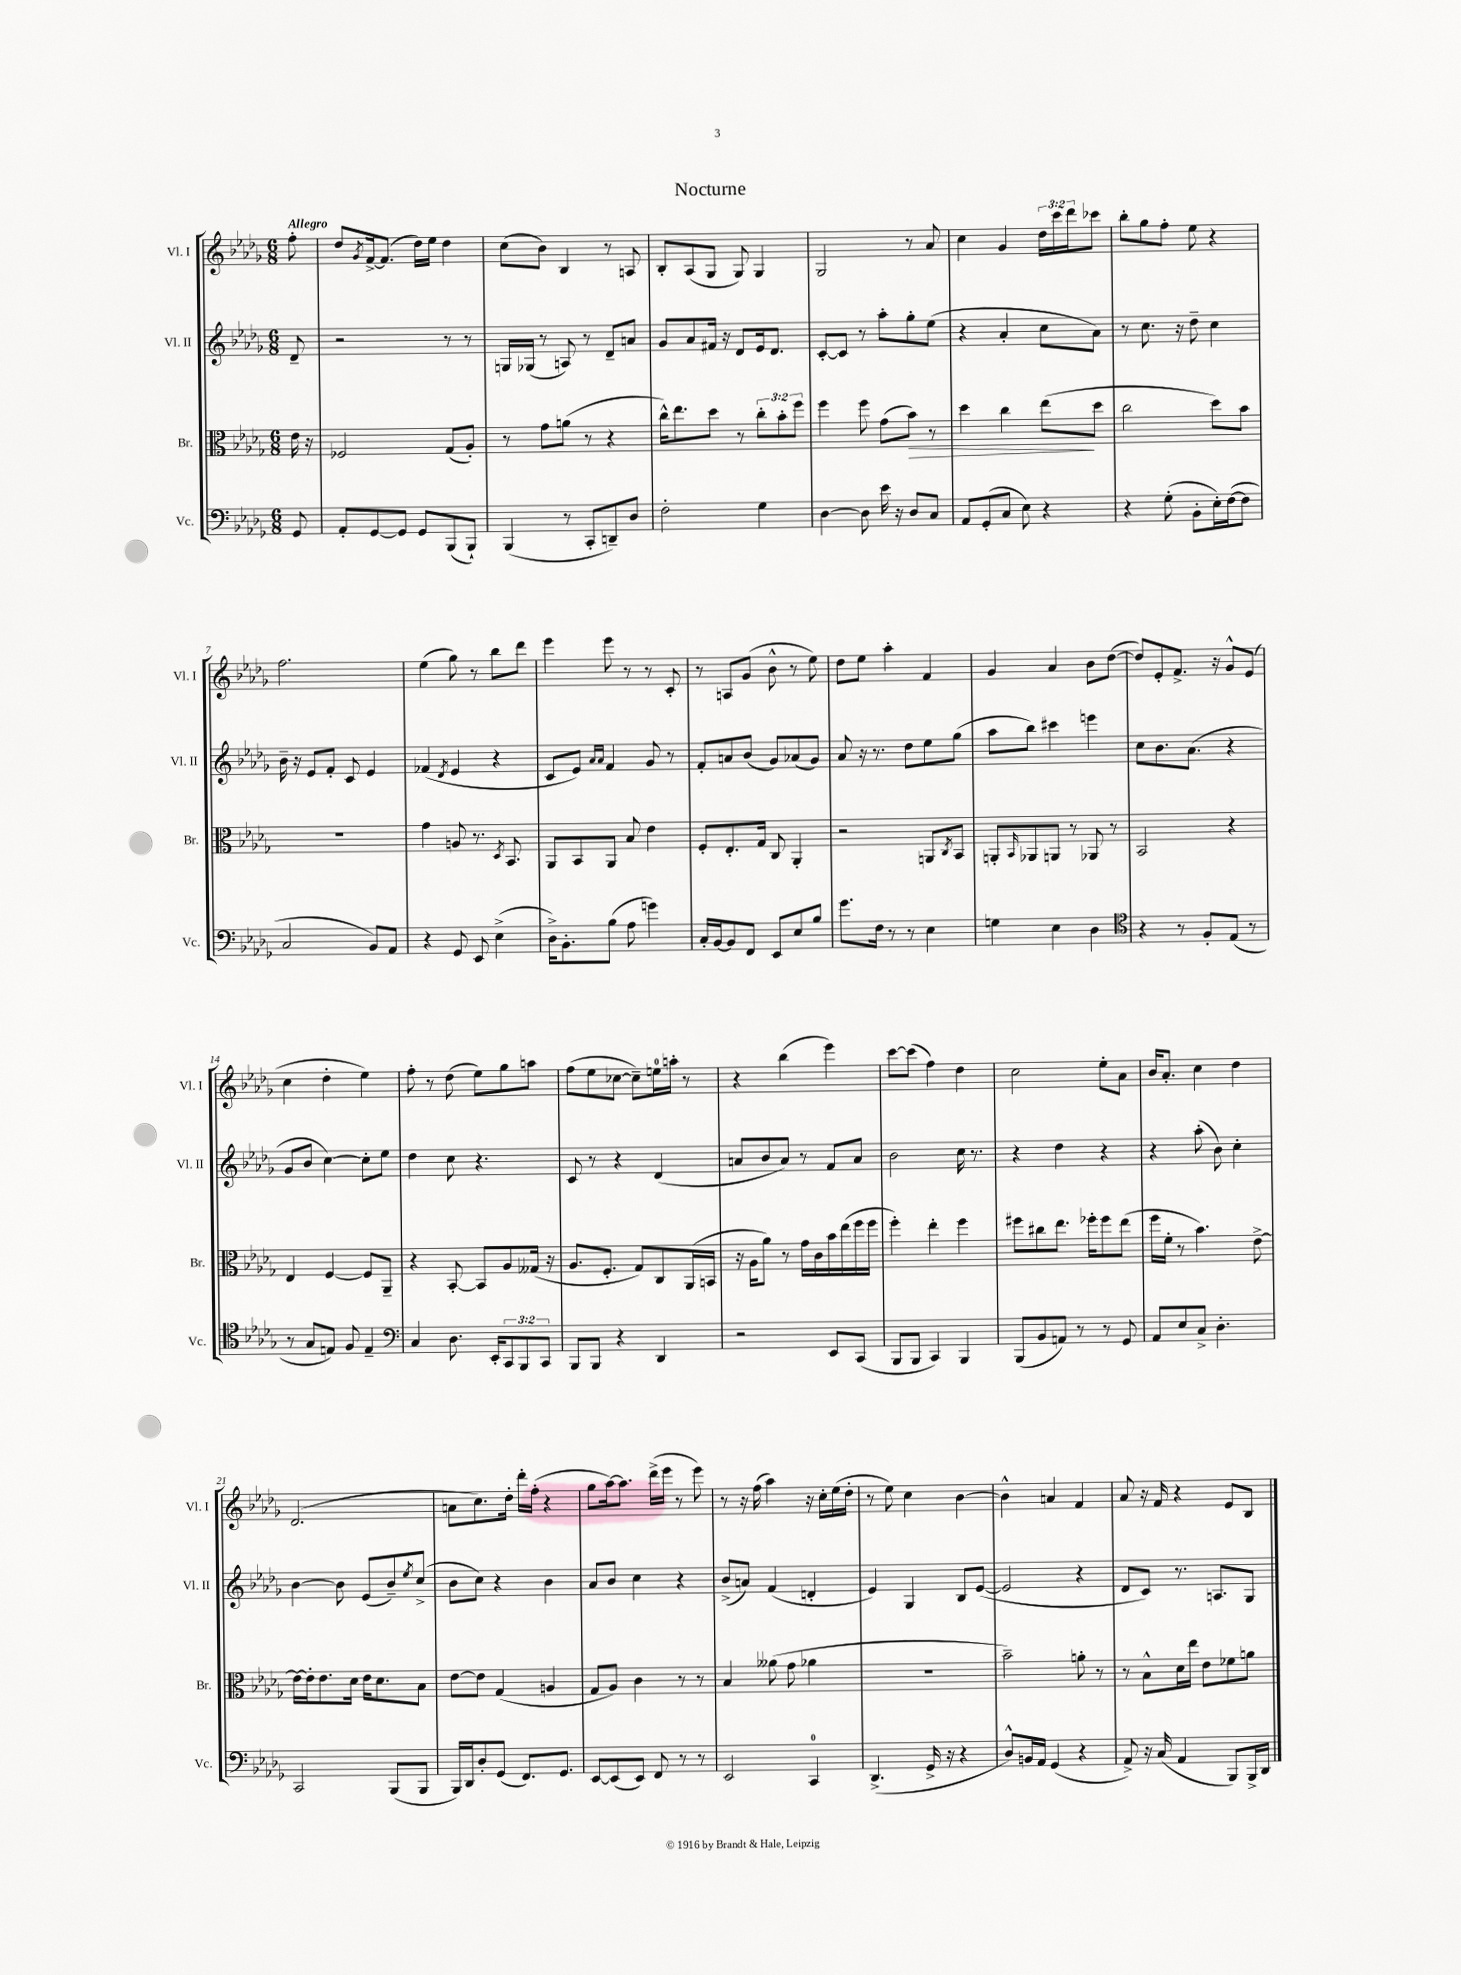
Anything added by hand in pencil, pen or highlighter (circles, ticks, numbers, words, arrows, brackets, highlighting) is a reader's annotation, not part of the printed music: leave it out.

**kern	**kern	**kern	**kern
*staff4	*staff3	*staff2	*staff1
*clefF4	*clefC3	*clefG2	*clefG2
*k[b-e-a-d-g-]	*k[b-e-a-d-g-]	*k[b-e-a-d-g-]	*k[b-e-a-d-g-]
*M6/8	*M6/8	*M6/8	*M6/8
8GG-	16e-	8d-~	8ff'
.	16r	.	.
=	=	=	=
8AA-'	2F-	2r	8dd-
.	.	.	8qg-
[8GG-	.	.	[16f^
.	.	.	(8.f]
8GG-]	.	.	.
8GG-	.	.	16dd-)
.	.	.	16ee-
(8BBB-	(8G-	8r	4dd-
8BBB-`)	8A-')	8r	.
=	=	=	=
(4BBB-	8r	16G	(8cc
.	.	(16G-	.
.	8g-	8r	8b-)
8r	(8a	8A)	4B-
8CC'	8r	8r	.
8DD~)	4r	8d-~	8r
8D-	.	8a	8A
=	=	=	=
2F'	16cc^^)	8g-	8B-'
.	8.ee-	.	.
.	.	8a-	(8A-
.	8dd-	16f#	8G-
.	.	16r	.
.	8r	8d-	8G-)
4G-	12cc'	16e-	4G-
.	.	8.d-	.
.	12b-'	.	.
.	12ff	.	.
=	=	=	=
[4D-	4ff	[8c'	2G-
.	.	8c]	.
8D-]	8ff	8r	.
16e-	(8g-	8aa-'	.
16r	.	.	.
8D-	8b-)	8gg-'	8r
8C	8r	(8ee-	8a-
=	=	=	=
8AA-	4dd-	4r	4cc
(8GG-'	.	.	.
8C	4cc	4a-'	4g-
8E-)	.	.	.
4r	(8ee-	8cc	24dd-
.	.	.	24ccc
.	.	.	24ddd-
.	8dd-	8a-)	8ccc-
=	=	=	=
4r	2cc	8r	8bb-'
.	.	8.cc	8gg-
(8G-'	.	.	8ff'
.	.	16r	.
8BB-'	.	8dd-~	8ee-
16E-')	8dd-)	4cc	4r
([16F	.	.	.
8F]	8b-	.	.
=	=	=	=
2C	2.r	16b-~	2.ff
.	.	16r	.
.	.	8e-	.
.	.	8f'	.
.	.	8c	.
8BB-)	.	4e-	.
8AA-	.	.	.
=	=	=	=
4r	4g-	(4f-	(4ee-
.	.	8qd-	.
8GG-	8A	4e-	8gg-)
8EE-	8.r	.	8r
(4E-^	.	4r	8bb-
.	8qD-	.	.
.	8.BB-	.	.
.	.	.	8ddd-
=	=	=	=
16D-^)	8AA-	8c	4eee-
8.BB-'	.	.	.
.	8BB-	8e-)	.
.	.	16qqa-	.
.	.	16qqa-	.
(8B-	8AA-	4f	8eee-
8A-	8B-	.	8r
4g)	4e-	8g-	8r
.	.	8r	8c'
=	=	=	=
16C'	8F'	8f'	8r
[16BB-	.	.	.
8BB-]	8.E-'	8a	8A
8FF	.	(8b-	(8g-
.	16G-	.	.
8EE-	8C	8g-)	8b-^^
8E-	4AA-'	(8a-	8r
8B-	.	8g-)	8ee-)
=	=	=	=
8.g-	2r	8a-	8dd-
.	.	16r	8ee-
16F	.	8.r	.
8r	.	.	4aa-'
8r	.	8dd-	.
4E-	8AA	8ee-	4f
.	8qC	.	.
.	8BB-	(8gg-	.
=	=	=	=
4G	8AA'	8aa-	4g-
.	16qqBB-	.	.
.	8AA-	8bb-)	.
4E-	8AA	4ccc#	4a-
.	8r	.	.
4D-	8AA-	4eee	8b-
.	8r	.	([8dd-
=	=	=	=
*clefC4	*	*	*
4r	2BB-	8cc	8dd-])
.	.	8.b-	8e-'
8r	.	.	8.f^
.	.	(8.a-	.
8F'	.	.	.
.	.	.	16r
(8E-	4r	4r	8g-^^
8r	.	.	(8e-
=	=	=	=
8r	4E-	8g-	4cc
8G-	.	8b-	.
8E)	[4F	[4cc)	4dd-'
8F	.	.	.
4E~	8F]	8cc']	4ee-)
.	8AA-~	8ee-	.
=	=	=	=
*clefF4	*	*	*
4C	4r	4dd-	8ff'
.	.	.	8r
8.D-	[8BB-'	8cc	(8dd-
.	8BB-]	4.r	8ee-)
16EE-'	.	.	.
12CC	8A-	.	8gg-
12BBB-	.	.	.
.	(16G--	.	8aa
12CC	.	.	.
.	16r	.	.
=	=	=	=
8BBB-	8.A-	8c	(8ff
8BBB-	.	8r	8ee-
.	8.F'	.	.
4r	.	4r	[8cc-
.	8G-)	.	8cc-~])
4DD-	8C	(4d-	16ee
.	.	.	16aa'
.	(16AA-	.	8r
.	16BB	.	.
=	=	=	=
2r	16r	8a	4r
.	16A-	.	.
.	8a-)	8b-	.
.	8r	8a)	(4bb-
.	16g-	8r	.
.	16c	.	.
8EE-	16b-	8f	4eee-)
.	(16ee-	.	.
(8CC	16ff	8a	.
.	16ff	.	.
=	=	=	=
8BBB-	4ff')	2b-	[8ccc
8BBB-	.	.	(8ccc]
4CC)	4ee-'	.	4ff)
4BBB-	4ff	16cc	4dd-
.	.	8.r	.
=	=	=	=
(8BBB-	8ff#	4r	2cc
8BB-	8cc#	.	.
8AA)	8.ee-	4dd-	.
8r	.	.	.
.	16ff-'	.	.
8r	8ff-	4r	8ee-'
8GG-	(8ee-	.	8a-
=	=	=	=
8AA-	16ff	4r	16b-
.	16f'	.	8.a-'
8E-	8r	.	.
8C^	4.b-)	(8aa-'	4cc
4.D-'	.	8b-)	.
.	.	4cc'	4dd-
.	[8e-^	.	.
=	=	=	=
2CC	16e-_	[4b-	(2.d-
.	16e-']	.	.
.	8.e-	.	.
.	.	8b-]	.
.	16d-	.	.
.	16e-	(8e-	.
.	8.d-	.	.
(8BBB-	.	8b-~)	.
.	.	8qee-	.
8BBB-	8B-	(8cc^	.
=	=	=	=
16BBB-)	[8e-	8b-	8a
16DD-	.	.	.
8D-'	8e-]	8cc)	8.cc)
(8GG-	(4G-	4r	.
.	.	.	16dd-'
8.FF)	.	.	16ddd-'
.	.	.	(16ff'
.	4A	4b-	4r
8.GG-	.	.	.
=	=	=	=
[8EE-	8G-	8a-	8gg-
(8EE-]	8A-)	8b-	[16aa-)
.	.	.	8.aa-]
8EE-)	4c	4cc	.
8FF	.	.	(16ddd-^
.	.	.	16eee-
8r	8r	4r	8r
8r	8r	.	8eee-)
=	=	=	=
2EE-	4B-	(8b-^	8r
.	.	8a)	16r
.	.	.	(16ff
.	(8a--	(4f	4aa-)
.	8g-	.	.
4CC	4a-	4d'	16r
.	.	.	16cc'
.	.	.	(16ee-
.	.	.	16dd-'
=	=	=	=
(4.DD-^	2.r	4e-)	8r
.	.	.	8ee-)
.	.	4G-	4cc
16GG-^	.	.	.
16r	.	.	.
4r	.	8B-	[4b-
.	.	([8e-	.
=	=	=	=
8D-^^)	2b-~)	2e-]	4b-^^]
16BB	.	.	.
16AA-	.	.	.
(4GG-	.	.	4a
4r	8a'	4r	4f
.	8r	.	.
=	=	=	=
8AA-^)	8r	8d-	8a-
16r	8B-^^	8c)	16r
(16C	.	.	16f
4AA-	16d-	8.r	4r
.	16ee-	.	.
.	8e-	.	.
.	.	8.A	.
8BBB-)	8f-	.	8e-
16BBB-^	8a	8G-	8B-
16DD-	.	.	.
==	==	==	==
*-	*-	*-	*-
